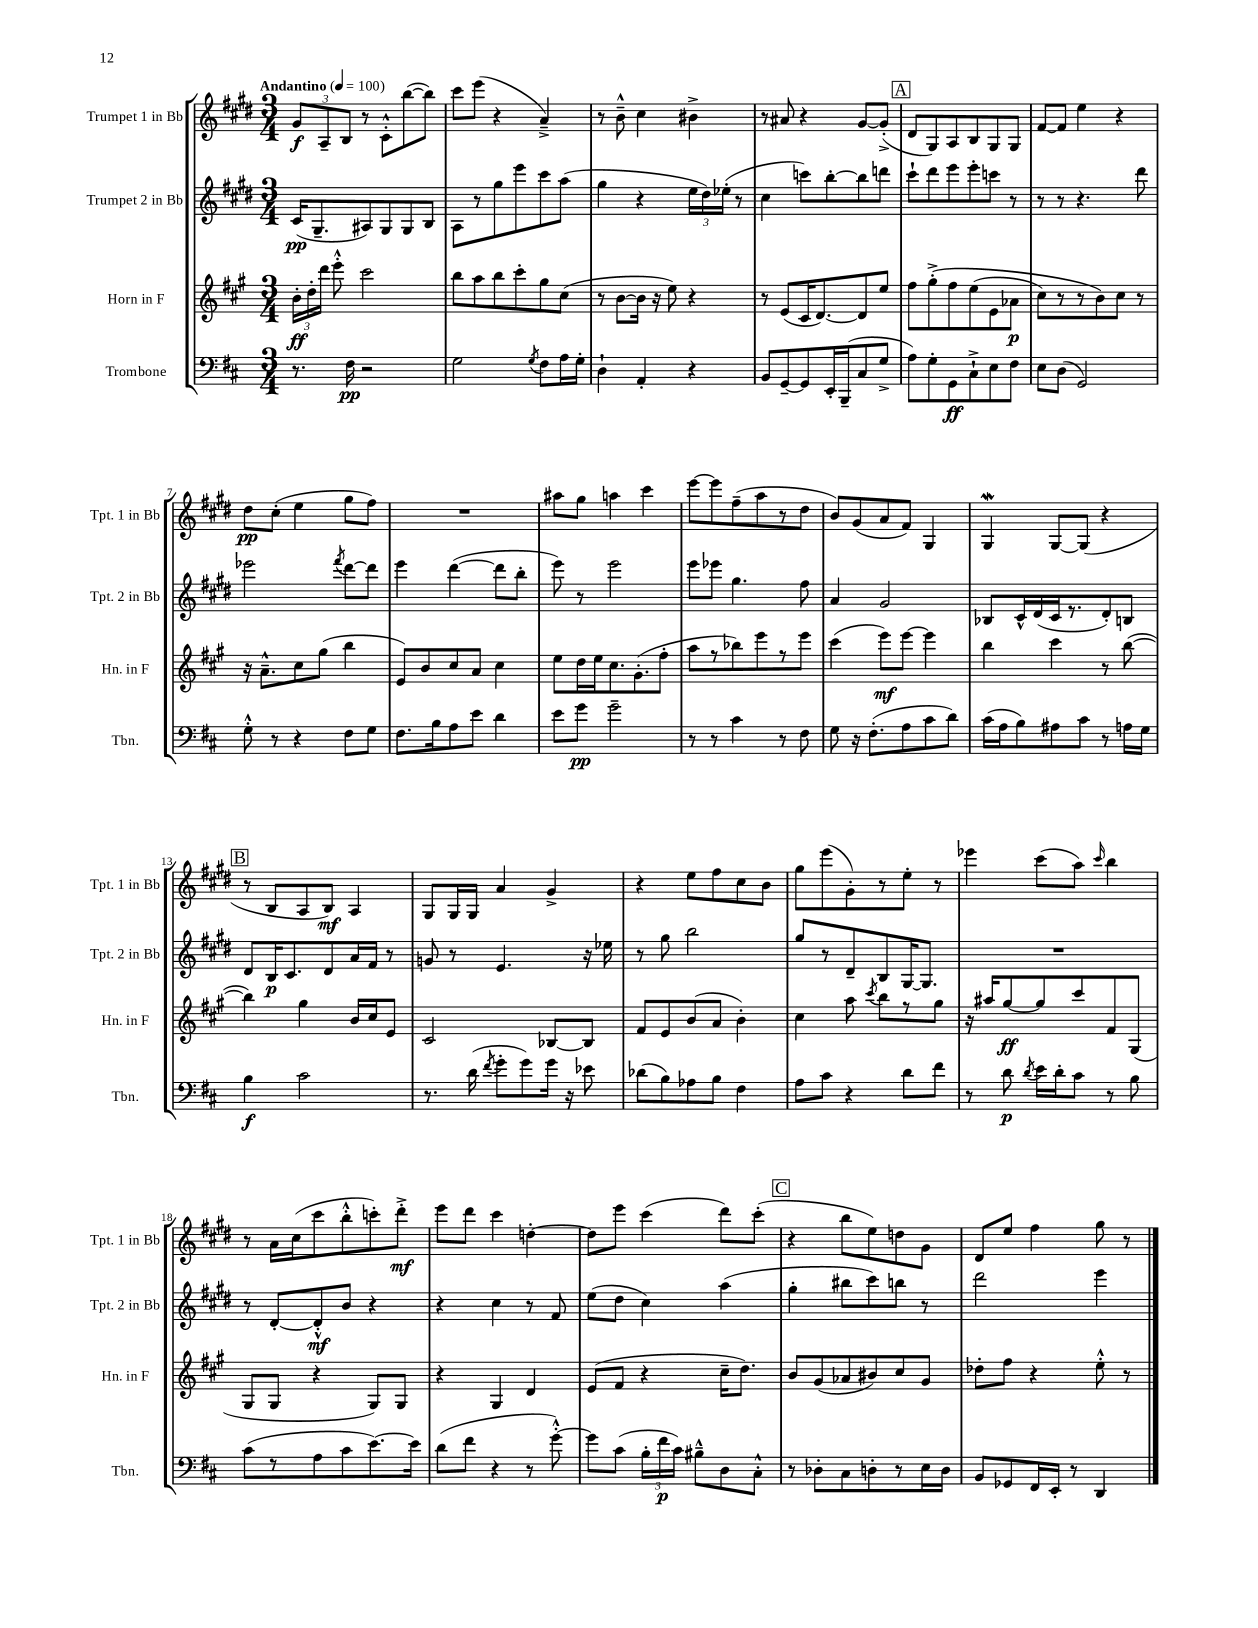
<<
\new StaffGroup <<
\new Staff = "s0" \with { instrumentName = "Trumpet 1 in Bb" shortInstrumentName = "Tpt. 1 in Bb" } {
    \clef treble \key e \major \numericTimeSignature \time 3/4 \tempo "Andantino" 4 = 100
    \autoBeamOff \tuplet 3/2 { gis'8[\f a8-- b8] } r8 cis'8[-.-^ b''8~( b''8]) |
    cis'''8[ e'''8]( r4 a'4--->) |
    r8 b'8---^ cis''4 bis'4-> |
    r8 ais'8 r4 gis'8[~ gis'8]-.->( |
    \mark \markup { \box "A" } dis'8[ gis8) a8 b8 gis8 gis8] |
    fis'8[~ fis'8] e''4 r4 |
    dis''8[\pp cis''8]-.( e''4 gis''8[ fis''8]) |
    R2. |
    ais''8[ gis''8] a''4 cis'''4 |
    e'''8[~ e'''8 fis''8--( a''8 r8 dis''8] |
    b'8[) gis'8( a'8 fis'8]) gis4 |
    gis4\mordent gis8[~ gis8]( r4 |
    \mark \markup { \box "B" } r8 b8[ a8 b8]\mf) a4 |
    gis8[ gis16 gis16] a'4 gis'4-> |
    r4 e''8[ fis''8 cis''8 b'8] |
    gis''8[ e'''8( gis'8-.) r8 e''8]-. r8 |
    ees'''4 cis'''8[( a''8]) \grace { cis'''16 } b''4 |
    r8 a'16[ cis''16( cis'''8 b''8-.-^ c'''8-.) dis'''8]-.->\mf |
    e'''8[ dis'''8] cis'''4 d''4~-. |
    d''8[ e'''8] cis'''4( dis'''8[) cis'''8]-.( |
    \mark \markup { \box "C" } r4 b''8[ e''8) d''8 gis'8] |
    dis'8[ e''8] fis''4 gis''8 r8 \bar "|." |
}
\new Staff = "s1" \with { instrumentName = "Trumpet 2 in Bb" shortInstrumentName = "Tpt. 2 in Bb" } {
    \clef treble \key e \major \numericTimeSignature \time 3/4
    \autoBeamOff cis'16[\pp( gis8.-- ais8) gis8 gis8 b8] |
    a8[ r8 gis''8 e'''8 cis'''8 a''8]( |
    gis''4 r4 \tuplet 3/2 { e''16[ dis''16) ees''16]-.( } r8 |
    cis''4 c'''8[) b''8~-. b''8 d'''8] |
    \mark \markup { \box "A" } cis'''8[-! dis'''8 e'''8 e'''8-. c'''8] r8 |
    r8 r8 r4. dis'''8 |
    ees'''2 \acciaccatura { fis'''8 } dis'''8[~ dis'''8] |
    e'''4 dis'''4~( dis'''8[ b''8]-. |
    e'''8) r8 e'''2 |
    e'''8[ ees'''8] gis''4. fis''8 |
    a'4 gis'2 |
    bes8[ cis'16-^ dis'16( cis'16 r8. dis'8-.) b8] |
    \mark \markup { \box "B" } dis'8[ b16\p cis'8. dis'8 a'16 fis'16] r8 |
    g'8 r8 e'4. r16 ees''16 |
    r8 gis''8 b''2 |
    gis''8[ r8 dis'8-- b8 gis16~ gis8.] |
    R2. |
    r8 dis'8[~-. dis'8-.-^\mf b'8] r4 |
    r4 cis''4 r8 fis'8 |
    e''8[( dis''8] cis''4) a''4( |
    \mark \markup { \box "C" } gis''4-. bis''8[ cis'''8) b''8] r8 |
    dis'''2 e'''4 \bar "|." |
}
\new Staff = "s2" \with { instrumentName = "Horn in F" shortInstrumentName = "Hn. in F" } {
    \clef treble \key a \major \numericTimeSignature \time 3/4
    \autoBeamOff \tuplet 3/2 { b'16[-.\ff d''16-. d'''16] } e'''8-.-^ cis'''2 |
    b''8[ a''8 b''8 cis'''8-. gis''8 cis''8]( |
    r8 b'8[~ b'16] r16 e''8) r4 |
    r8 e'8[( cis'16 d'8.~) d'8 e''8] |
    \mark \markup { \box "A" } fis''8[ gis''8-.->\( fis''8 e''8( e'8 aes'8]\p |
    cis''8[) r8 r8 b'8\) cis''8] r8 |
    r16 a'8.[---^ cis''8 gis''8]( b''4 |
    e'8[) b'8 cis''8 a'8] cis''4 |
    e''8[ d''16 e''16 cis''8. gis'8.-.( fis''8]-. |
    a''8[ r8 bes''8) e'''8 r8 e'''8] |
    cis'''4( e'''8[\mf) e'''8]~ e'''4 |
    b''4 cis'''4 r8 b''8~( |
    \mark \markup { \box "B" } b''4) gis''4 b'16[ cis''16 e'8] |
    cis'2 bes8[~ bes8] |
    fis'8[ e'8 b'8( a'8] b'4-.) |
    cis''4 a''8 \acciaccatura { cis'''8 } b''8[ r8 gis''8] |
    r16 ais''16[ gis''8~\ff gis''8 cis'''8 fis'8 gis8]( |
    gis8[ gis8] r4 gis8[) gis8] |
    r4 gis4 d'4 |
    e'8[( fis'8] r4 cis''16[-- d''8.]) |
    \mark \markup { \box "C" } b'8[ gis'8( aes'8 bis'8) cis''8 gis'8] |
    des''8[-. fis''8] r4 e''8-.-^ r8 \bar "|." |
}
\new Staff = "s3" \with { instrumentName = "Trombone" shortInstrumentName = "Tbn." } {
    \clef bass \key d \major \numericTimeSignature \time 3/4
    \autoBeamOff r8. fis16\pp r2 |
    g2 \acciaccatura { g8 } fis8[ a16 g16]-. |
    d4-! a,4-. r4 |
    b,8[ g,8~-- g,8 e,16-. b,,16--( cis8 g8]-> |
    \mark \markup { \box "A" } a8[) g8-. g,8\ff cis8-!-> e8 fis8] |
    e8[ d8]( g,2) |
    g8-.-^ r8 r4 fis8[ g8] |
    fis8.[ b16 a8 e'8] d'4 |
    e'8[ g'8]\pp g'2-- |
    r8 r8 cis'4 r8 fis8 |
    g8 r16 fis8.[-.( a8 cis'8 d'8]) |
    cis'16[( a16 b8) ais8 cis'8] r8 a16[ g16] |
    \mark \markup { \box "B" } b4\f cis'2 |
    r8. d'16( \acciaccatura { fis'8 } g'8[-. g'8) g'16] r16 ees'8 |
    des'8[( b8) aes8 b8] fis4 |
    a8[ cis'8] r4 d'8[ fis'8] |
    r8 d'8\p \acciaccatura { d'8 } e'16[ d'16-. cis'8] r8 b8 |
    cis'8[( r8 a8 cis'8 e'8.~) e'16] |
    d'8[( fis'8] r4 r8 g'8~-.-^) |
    g'8[ cis'8]( \tuplet 3/2 { b16[-. fis'16\p cis'16]) } bis8[---^ d8 cis8]-.-^ |
    \mark \markup { \box "C" } r8 des8[-. cis8 d8-. r8 e16 d16] |
    b,8[ ges,8 fis,16 e,16]-. r8 d,4 \bar "|." |
}
>>
>>
